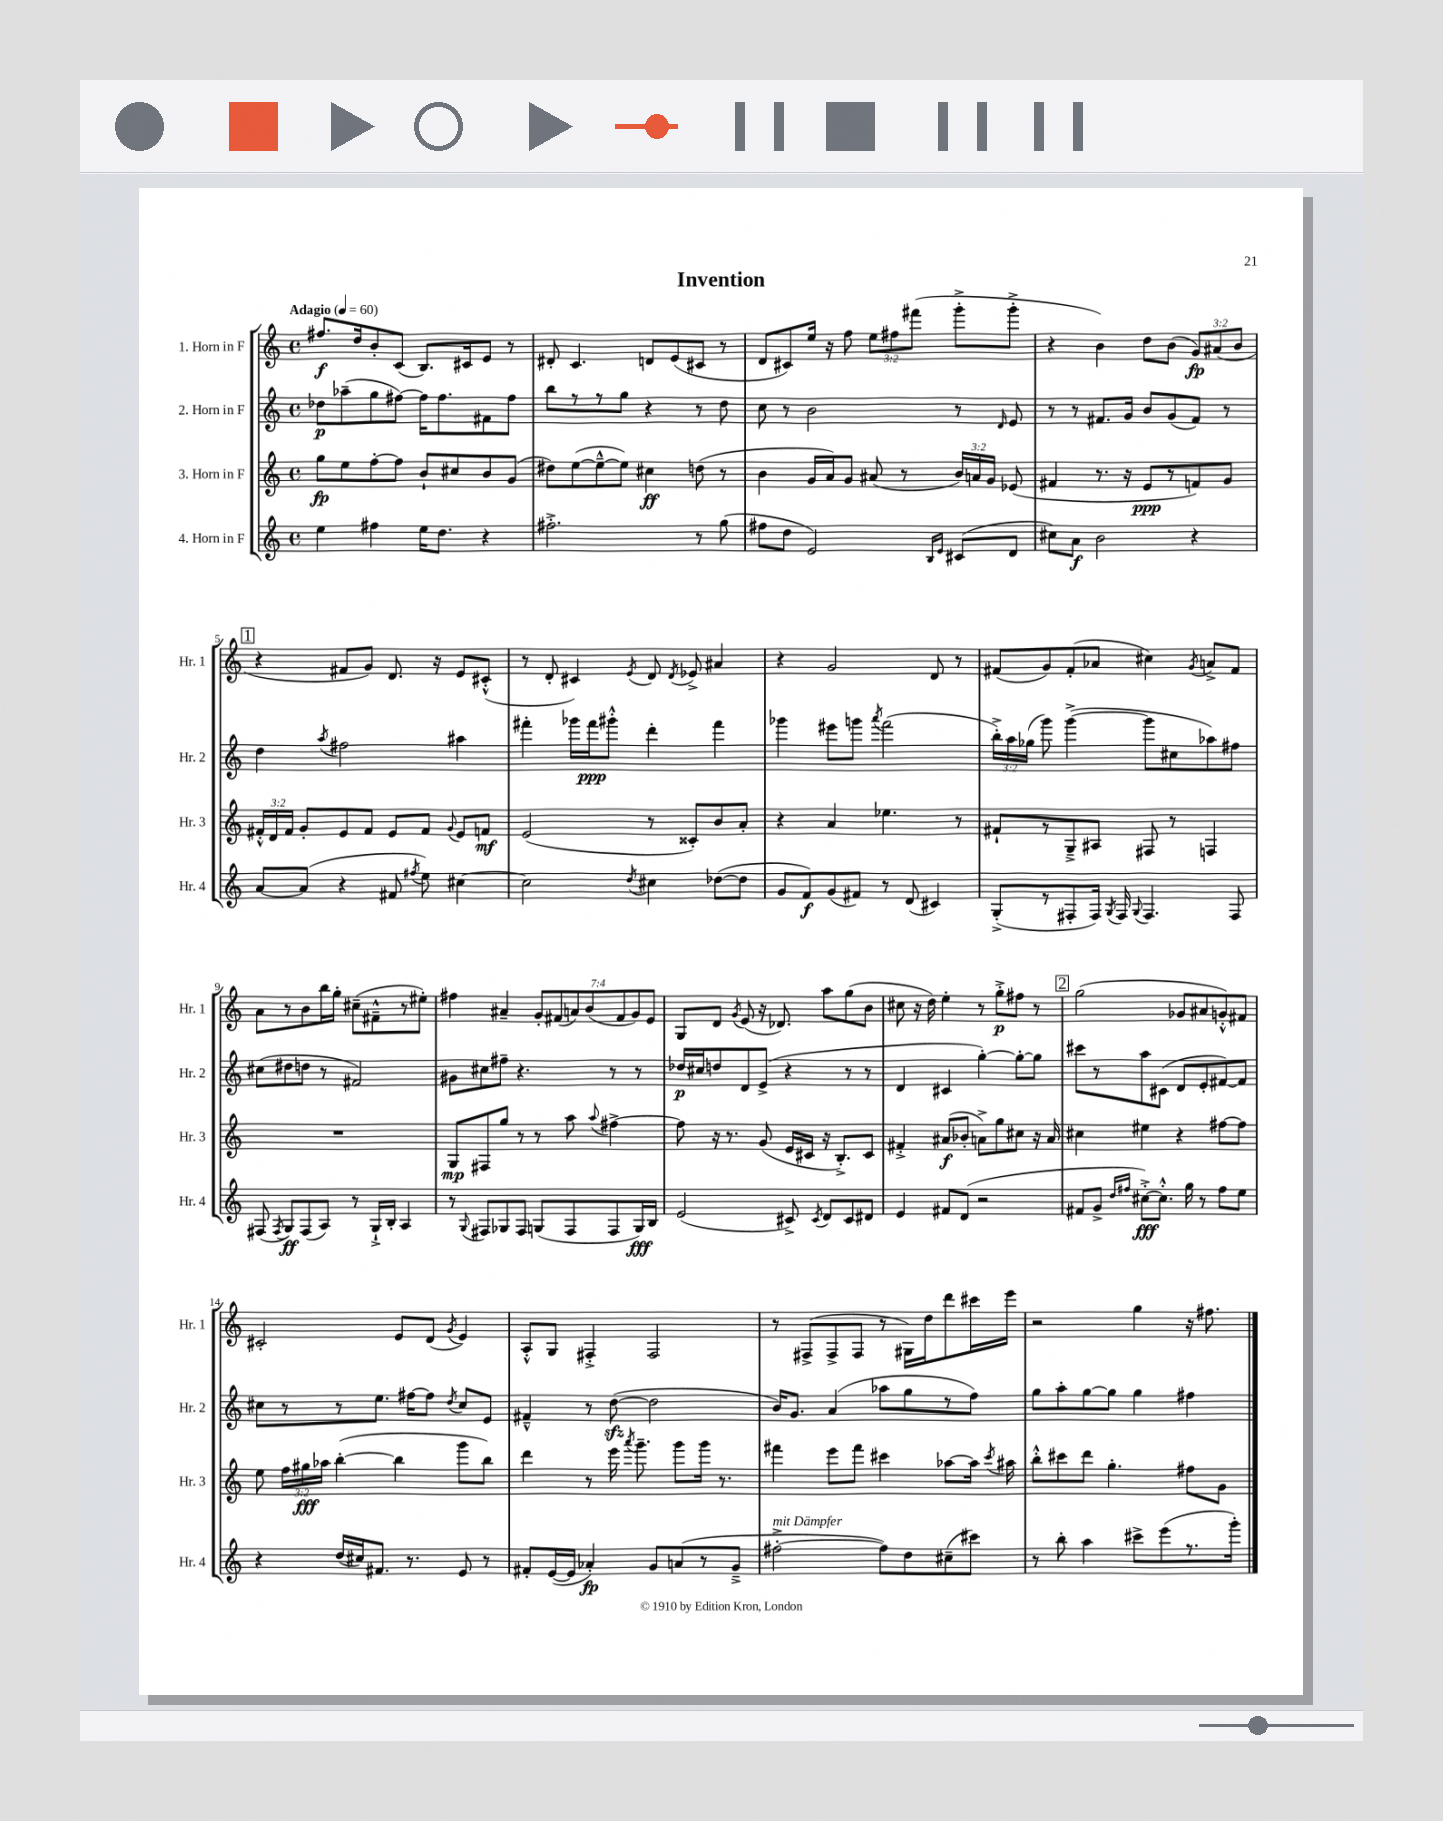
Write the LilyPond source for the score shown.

\header { title = "Invention" }
<<
\new StaffGroup <<
\new Staff = "s0" \with { instrumentName = "1. Horn in F" shortInstrumentName = "Hr. 1" } {
    \clef treble \key c \major \defaultTimeSignature \time 4/4 \override Staff.TupletNumber.text = #tuplet-number::calc-fraction-text \tempo "Adagio" 4 = 60
    \autoBeamOff fis''8.[\f d''16 b'8-. c'8]( b8.[) cis'16 e'8] r8 |
    dis'8-. c'4. d'8[ e'8( cis'8] r8 |
    d'8[ cis'8) e''16] r16 f''8 \tuplet 3/2 { e''8[ fis''8 fis'''8]( } g'''8[-.-> g'''8]-.-> |
    r4 b'4) d''8[ b'8]( \tuplet 3/2 { g'8[\fp) ais'8( b'8] } |
    \mark \markup { \box "1" } r4 fis'8[ g'8]) d'8. r16 e'8[ cis'8]-.-^( |
    r8 d'8-. cis'4) \acciaccatura { e'8 } d'8 \acciaccatura { d'8 } ees'8-> ais'4 |
    r4 g'2 d'8 r8 |
    fis'8[( g'8) fis'8-.( aes'8] cis''4) \acciaccatura { g'8 } a'8[-> fis'8] |
    a'8[ r8 b'8 b''16 g''16]-. cis''8[--( fis'8---^ r8 eis''8]-.) |
    fis''4 ais'4-- \tuplet 7/4 { g'8[-. fis'8( a'8) b'8( fis'8 g'8) e'8] } |
    g8[ d'8] \acciaccatura { g'8 } e'8( r16 des'8.) a''8[ g''8( b'8] |
    cis''8 r16 d''16) e''4-. r8 g''8[-.->\p fis''8] r8 |
    \mark \markup { \box "2" } g''2( ges'8[ ais'8 g'8-.-^) fis'8] |
    cis'2-. e'8[ d'8]( \acciaccatura { g'8 } e'4) |
    a8[-.-^ g8] fis4-.-> fis2 |
    r8 fis8[->( fis8-> fis8] r8 gis16[) d''16 d'''8 cis'''16 e'''16] |
    r2 g''4 r16 fis''8. \bar "|." |
}
\new Staff = "s1" \with { instrumentName = "2. Horn in F" shortInstrumentName = "Hr. 2" } {
    \clef treble \key c \major \defaultTimeSignature \time 4/4 \override Staff.TupletNumber.text = #tuplet-number::calc-fraction-text
    \autoBeamOff des''8[\p aes''8--( g''8 fis''8]~) fis''16[ fis''8. fis'8 fis''8] |
    b''8[ r8 r8 g''8] r4 r8 d''8 |
    c''8 r8 b'2 r8 \grace { d'16 } e'8 |
    r8 r8 fis'8.[ g'16] b'8[ g'8( fis'8]) r8 |
    \mark \markup { \box "1" } d''4 \acciaccatura { a''8 } fis''2 ais''4 |
    fis'''4-. ges'''16[ fis'''16\ppp gis'''8]-.-^ d'''4-. fis'''4 |
    ges'''4 eis'''8[ g'''8] \acciaccatura { a'''8 } f'''2( |
    \tuplet 3/2 { b''16[-.->) a''16 ges''16]( } g'''8) g'''4~->( g'''8[ cis''8 aes''8) fis''8] |
    cis''8[( dis''8 d''8] r8 fis'2) |
    gis'8[ cis''8 fis''8]-- r4. r8 r8 |
    des''16[\p cis''16 d''8 d'8 e'8]->( r4 r8 r8 |
    d'4 cis'4 g''4~-.) g''8[~-. g''8] |
    \mark \markup { \box "2" } cis'''8[ r8 a''8 cis'8]( d'8[ e'8-. fis'8~) fis'8] |
    cis''8[ r8 r8 e''8.] fis''16[~ fis''8] \acciaccatura { d''8 } cis''8[ e'8] |
    fis'4---^ r8 d''8~\sfz( d''2 |
    b'16[) g'8.] a'4( aes''8[ g''8 r8 f''8]) |
    g''8[ a''8-. g''8~ g''8] g''4 fis''4 \bar "|." |
}
\new Staff = "s2" \with { instrumentName = "3. Horn in F" shortInstrumentName = "Hr. 3" } {
    \clef treble \key c \major \defaultTimeSignature \time 4/4 \override Staff.TupletNumber.text = #tuplet-number::calc-fraction-text
    \autoBeamOff g''8[\fp e''8 f''8~-. f''8] b'8[-! cis''8 b'8 g'8]( |
    dis''8[) e''8~( e''8~---^ e''8]) cis''4\ff d''8( r8 |
    b'4 g'16[ a'16) g'8] ais'8( r8 \tuplet 3/2 { b'16[) a'16 g'16] } ees'8( |
    fis'4 r8. r16 e'8[\ppp r8 f'8) g'8] |
    \mark \markup { \box "1" } \tuplet 3/2 { fis'16[-.-^ d'16 fis'16] } g'8[-. e'8 fis'8] e'8[ fis'8] \appoggiatura { g'8 } e'8[ f'8]\mf |
    e'2( r8 cisis'8[-.) b'8 a'8]-. |
    r4 a'4 ees''4. r8 |
    fis'8[-! r8 g8---> ais8] fis8 r8 f4 |
    R1 |
    g8[\mp fis8 g''8] r8 r8 a''8 \appoggiatura { a''8 } fis''4~-> |
    fis''8 r16 r8. g'8( e'16[ cis'16] r16 b8.[-.->) cis'8] |
    fis'4-.-> ais'8[\f( bes'8]-. a'8[->) g''8 cis''8] r16 a'16 |
    \mark \markup { \box "2" } cis''4 eis''4 r4 fis''8[~ fis''8] |
    e''8 \tuplet 3/2 { f''16[ gis''16\fff aes''16] } b''4~-.( b''4 g'''8[ b''8]) |
    d'''4 r8 e'''16 \acciaccatura { a'''8 } g'''8.-- g'''8[ g'''16] r8. |
    fis'''4 e'''8[ fis'''8] cis'''4 aes''8[~ aes''16] \acciaccatura { cis'''8 } ais''16 |
    b''8[-.-^ cis'''8 d'''8] g''4.-. fis''8[ g'8] \bar "|." |
}
\new Staff = "s3" \with { instrumentName = "4. Horn in F" shortInstrumentName = "Hr. 4" } {
    \clef treble \key c \major \defaultTimeSignature \time 4/4
    \autoBeamOff e''4 fis''4 e''16[ d''8.] r4 |
    fis''2.-.-> r8 g''8( |
    fis''8[ d''8] e'2) \grace { b16[ e'16] } cis'8[( d'8] |
    cis''8[) a'8]\f b'2 r4 |
    \mark \markup { \box "1" } a'8[~ a'8]( r4 fis'8 \acciaccatura { fis''8 } e''8) cis''4~ |
    cis''2 \acciaccatura { d''8 } cis''4 des''8[~( des''8] |
    g'8[ f'8\f) g'8( fis'8]) r8 d'8( cis'4) |
    g8[-.->( r8 fis8-. fis16]) \acciaccatura { g8 } fis16 \appoggiatura { g8 } fis4. fis8 |
    fis8( \acciaccatura { fis8 } g8[\ff) fis8( a8]) r8 g16[-!-> b16]-. a4 |
    r8 \appoggiatura { g8 } fis8[ ges8 fis8] g8[( fis8 fis8 g16\fff) b16] |
    e'2( cis'8->) \acciaccatura { cis'8 } d'8[ cis'8 dis'8] |
    e'4 fis'8[ d'8]( r2 |
    \mark \markup { \box "2" } fis'8[ g'8]-> \grace { d''16[ fis''16] } cis''8[~-.->\fff) cis''8.]-.-^ g''16 r8 fis''8[ e''8] |
    r4 d''16[( cis''16) fis'8.] r8. e'8 r8 |
    fis'8[-. e'16~( e'16] aes'4-.\fp) g'8[ a'8( r8 g'8]---> |
    fis''2~-.->^\markup { \italic "mit Dämpfer" } fis''8[) d''8 cis''8--( cis'''8]) |
    r8 b''8-. a''4 cis'''8[-> e'''8( r8. g'''16]-.) \bar "|." |
}
>>
>>
